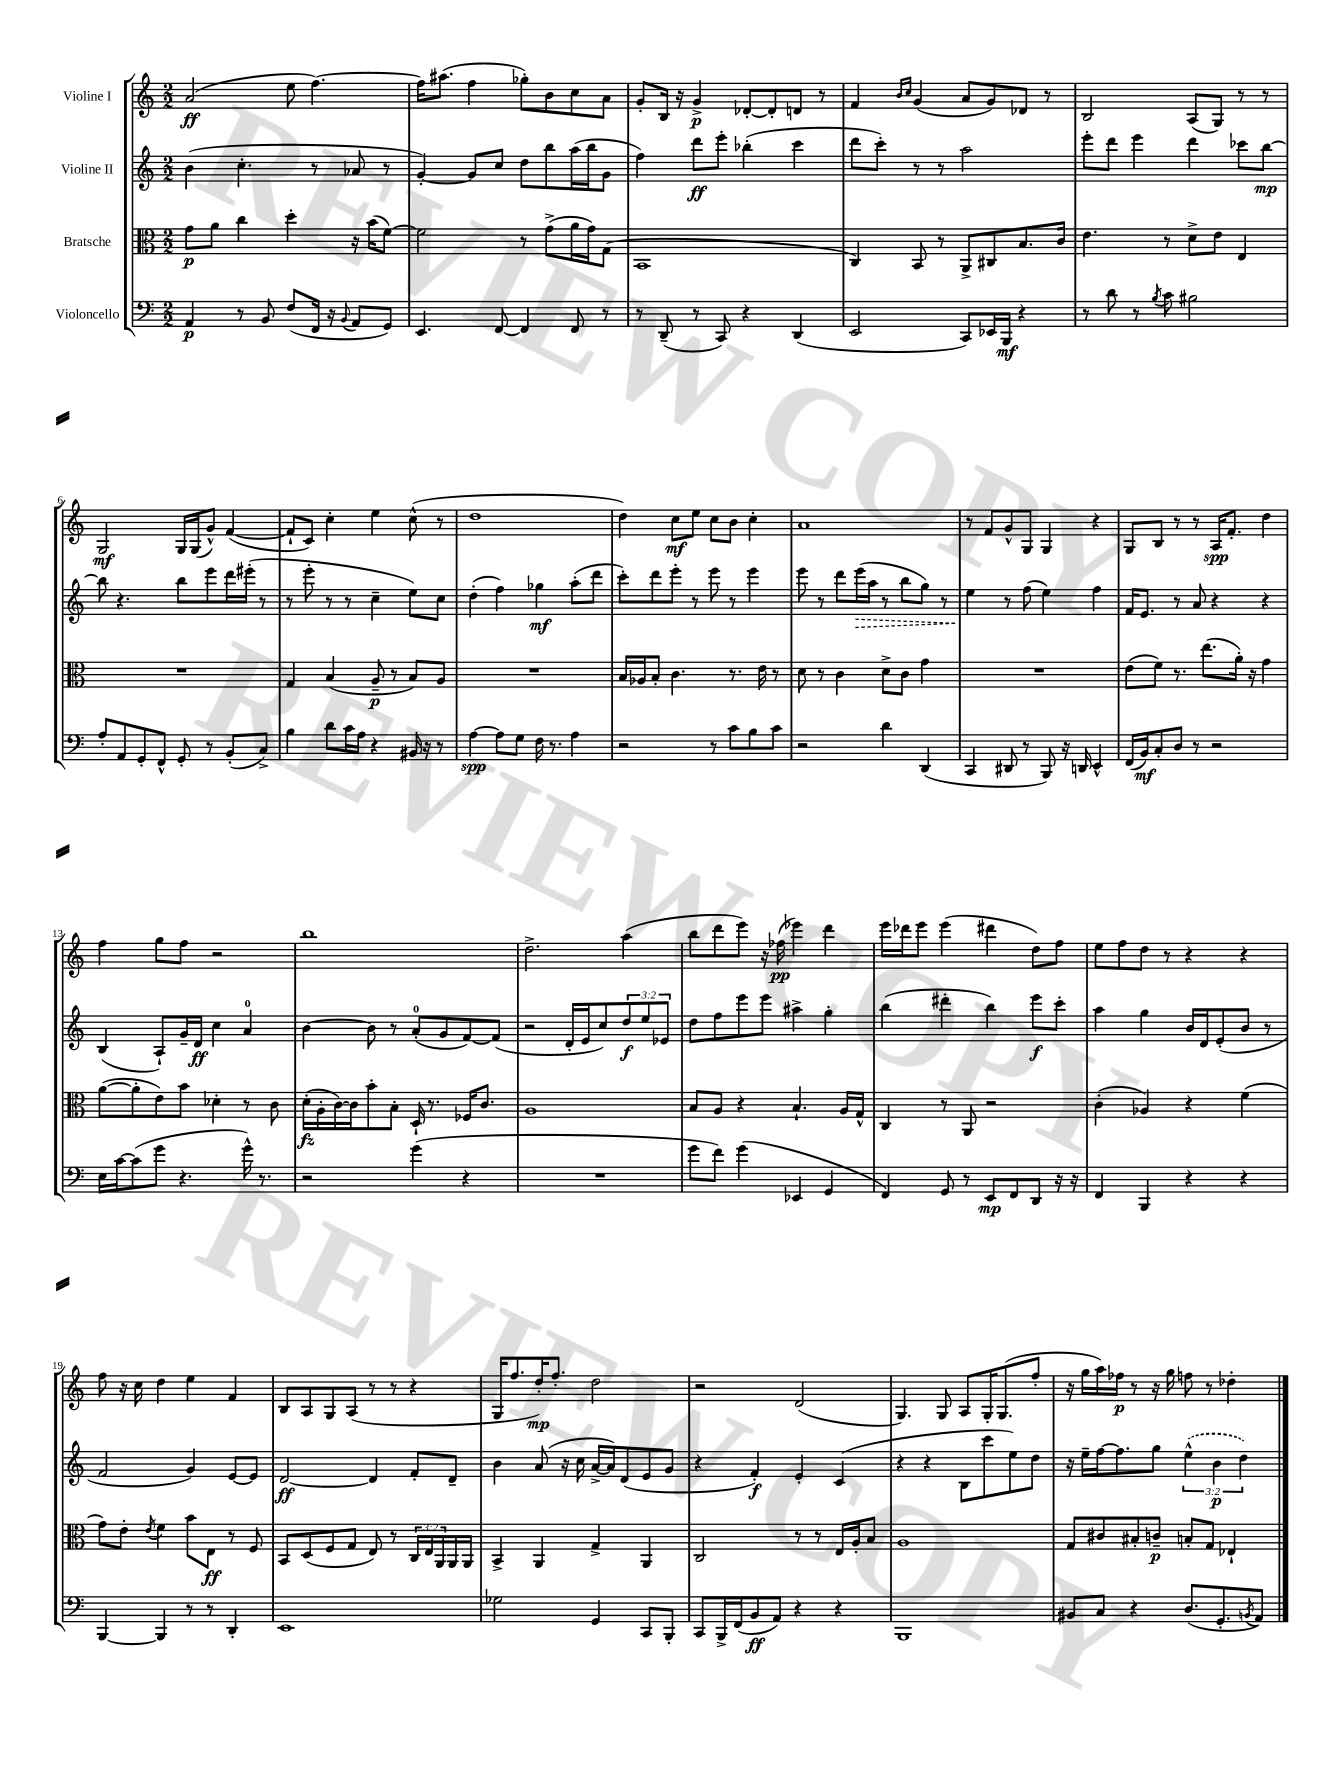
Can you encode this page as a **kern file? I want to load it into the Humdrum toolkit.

**kern	**kern	**kern	**kern
*staff4	*staff3	*staff2	*staff1
*clefF4	*clefC3	*clefG2	*clefG2
*k[]	*k[]	*k[]	*k[]
*M2/2	*M2/2	*M2/2	*M2/2
4AA	8g	(4b	(2a
.	8a	.	.
8r	4cc	4.cc'	.
8BB	.	.	.
(8F	4dd'	.	8ee
16FF	.	8r	[4.ff)
16r	.	.	.
8qqBB	.	.	.
8AA	16r	8a-	.
.	(16b	.	.
8GG)	[8f)	8r	.
=	=	=	=
4.EE	2f]	[4g')	16ff]
.	.	.	(8.aa#
.	.	8g]	4ff
[8FF	.	8cc	.
4FF]	8r	8dd	8gg-')
.	(8g^	8bb	8b
8FF	16a	(16aa	8cc
.	16g)	16bb	.
8r	(8G	8g	8a
=	=	=	=
8r	1BB	4ff)	8g'
(8DD~	.	.	16B
.	.	.	16r
8r	.	8ddd	4g^
8CC)	.	8eee'	.
4r	.	(4bb-'	[8d-'
.	.	.	8d-']
(4DD	.	4ccc	8d
.	.	.	8r
=	=	=	=
2EE	4C)	8ddd	4f
.	.	8ccc')	.
.	.	.	16qqb
.	.	.	16qqcc
.	8BB	8r	(4g
.	8r	8r	.
8CC)	8AA^	2aa	8a
16EE-	8C#	.	8g)
16BBB	.	.	.
4r	8.B	.	8d-
.	.	.	8r
.	16c	.	.
=	=	=	=
8r	4.e	8eee'	2B
8d	.	8ddd	.
8r	.	4eee	.
8qB	.	.	.
8c	8r	.	.
2B#	8d^	4ddd	(8A
.	8e	.	8G)
.	4E	8ccc-	8r
.	.	[8bb	8r
=	=	=	=
8A'	1r	8bb]	2G
8AA	.	4.r	.
8GG'	.	.	.
8FF^^	.	.	.
8GG'	.	8bb	16G
.	.	.	(16G
8r	.	8eee	8g^^)
(8BB'	.	16ddd	([4f
.	.	(16eee#'	.
8C^)	.	8r	.
=	=	=	=
4B	4G	8r	8f`]
.	.	8eee'	8c)
8d	(4B	8r	4cc'
16c	.	8r	.
16A	.	.	.
4r	8A~	4cc~	4ee
.	8r	.	.
16BB#	8B)	8ee)	(8cc^^
16r	.	.	.
8r	8A	8cc	8r
=	=	=	=
[4A	1r	(4dd'	1dd
8A]	.	4ff)	.
8G	.	.	.
16F	.	4gg-	.
8.r	.	.	.
4A	.	(8aa'	.
.	.	8ddd	.
=	=	=	=
2r	16B	8ccc')	4dd)
.	16A-	.	.
.	8B'	8ddd	.
.	4.c	8eee'	8cc
.	.	8r	8ee
8r	.	8eee	8cc
8c	8.r	8r	8b
8B	.	4eee	4cc'
.	16e	.	.
8c	8r	.	.
=	=	=	=
2r	8d	8eee	1a
.	8r	8r	.
.	4c	8ddd	.
.	.	(16eee	.
.	.	16aa	.
4d	8d^	8r	.
.	8c	8bb	.
(4DD	4g	8gg)	.
.	.	8r	.
=	=	=	=
4CC	1r	4ee	8r
.	.	.	8f
8DD#	.	8r	8g^^
8r	.	(8ff	8G
8BBB)	.	4ee)	4G
16r	.	.	.
16DD	.	.	.
4EE^^	.	4ff	4r
=	=	=	=
(16FF	(8e	16f	8G
16BB)	.	8.e	.
8C'	8f)	.	8B
8D	8.r	8r	8r
8r	.	8a	8r
.	(8.ee	.	.
2r	.	4r	16A
.	.	.	8.f'
.	16a')	.	.
.	16r	.	.
.	4g	4r	4dd
=	=	=	=
16E	([8a	(4B	4ff
[16c	.	.	.
(8c]	8a']	.	.
8g	8e)	8A`)	8gg
4.r	8b	16g~	8ff
.	.	16d	.
.	4d-'	4cc	2r
16g^^)	8r	4a	.
8.r	.	.	.
.	8c	.	.
=	=	=	=
2r	(16d'	[4b	1bb
.	16A'	.	.
.	[16c)	.	.
.	16c]	.	.
.	8b'	8b]	.
.	8B'	8r	.
(4g	16D`	(8a'	.
.	8.r	.	.
.	.	8g	.
4r	16F-	[8f)	.
.	8.c	.	.
.	.	(8f]	.
=	=	=	=
1r	1A	2r	2.dd^
.	.	16d'	.
.	.	16e	.
.	.	8cc)	.
.	.	12dd	(4aa
.	.	12ee	.
.	.	12e-	.
=	=	=	=
8g	8B	8dd	8bb
8f)	8A	8ff	8ddd
(4g	4r	8eee	8eee)
.	.	8eee	16r
.	.	.	(16ff-
4EE-	4.B`	4aa#^	4eee-)
4GG	.	4gg'	4ddd
.	16A	.	.
.	16G^^	.	.
=	=	=	=
4FF)	4C	(4bb	16eee
.	.	.	16ddd-
.	.	.	8eee
8GG	8r	4ddd#'	(4eee
8r	8AA	.	.
8EE	2r	4bb)	4ddd#
8FF	.	.	.
8DD	.	8eee	8dd)
16r	.	8ccc'	8ff
16r	.	.	.
=	=	=	=
4FF	(4c'	4aa	8ee
.	.	.	8ff
4BBB	4A-)	4gg	8dd
.	.	.	8r
4r	4r	16b	4r
.	.	16d	.
.	.	(8e'	.
4r	(4f	8b	4r
.	.	8r	.
=	=	=	=
[4BBB	8g)	2f	8ff
.	8e'	.	16r
.	.	.	16cc
.	8qe	.	.
4BBB]	4f	.	4dd
8r	8b	4g)	4ee
8r	8E	.	.
4DD'	8r	[8e	4f
.	8F	8e]	.
=	=	=	=
1EE	8BB	[2d	8B
.	(8D	.	8A
.	8F	.	8G
.	8G	.	(8A
.	8E)	4d]	8r
.	8r	.	8r
.	24C	8f'	4r
.	24E	.	.
.	24AA	.	.
.	16AA	8d~	.
.	16AA	.	.
=	=	=	=
2G-	4BB^	4b	16G
.	.	.	8.ff
.	4AA	(8a	16dd')
.	.	.	8.ff'
.	.	16r	.
.	.	16cc	.
4GG	4G^	[16a^	2dd
.	.	16a])	.
.	.	(8d	.
8CC	4AA	8e	.
8BBB'	.	8g	.
=	=	=	=
8CC	2C	4r	2r
16BBB^	.	.	.
(16FF	.	.	.
8BB	.	4f')	.
8AA)	.	.	.
4r	8r	4e'	(2d
.	8r	.	.
4r	16E	(4c	.
.	16A'	.	.
.	8B	.	.
=	=	=	=
1BBB	1A	4r	4.G)
.	.	4r	.
.	.	.	8G
.	.	8B	8A
.	.	8ccc	16G'
.	.	.	(8.G
.	.	8ee)	.
.	.	8dd	8ff'
=	=	=	=
8BB#	8G	16r	16r
.	.	16ee~	16gg
8C	8c#	[16ff	16aa)
.	.	8.ff]	16ff-
4r	8B#'	.	8r
.	8c~	8gg	16r
.	.	.	16gg
(8.D	8B'	(6ee^^	8ff
.	8G	.	8r
.	.	6b	.
8.GG'	.	.	.
.	4E-`	.	4dd-'
.	.	6dd)	.
8qBB	.	.	.
8AA)	.	.	.
==	==	==	==
*-	*-	*-	*-
